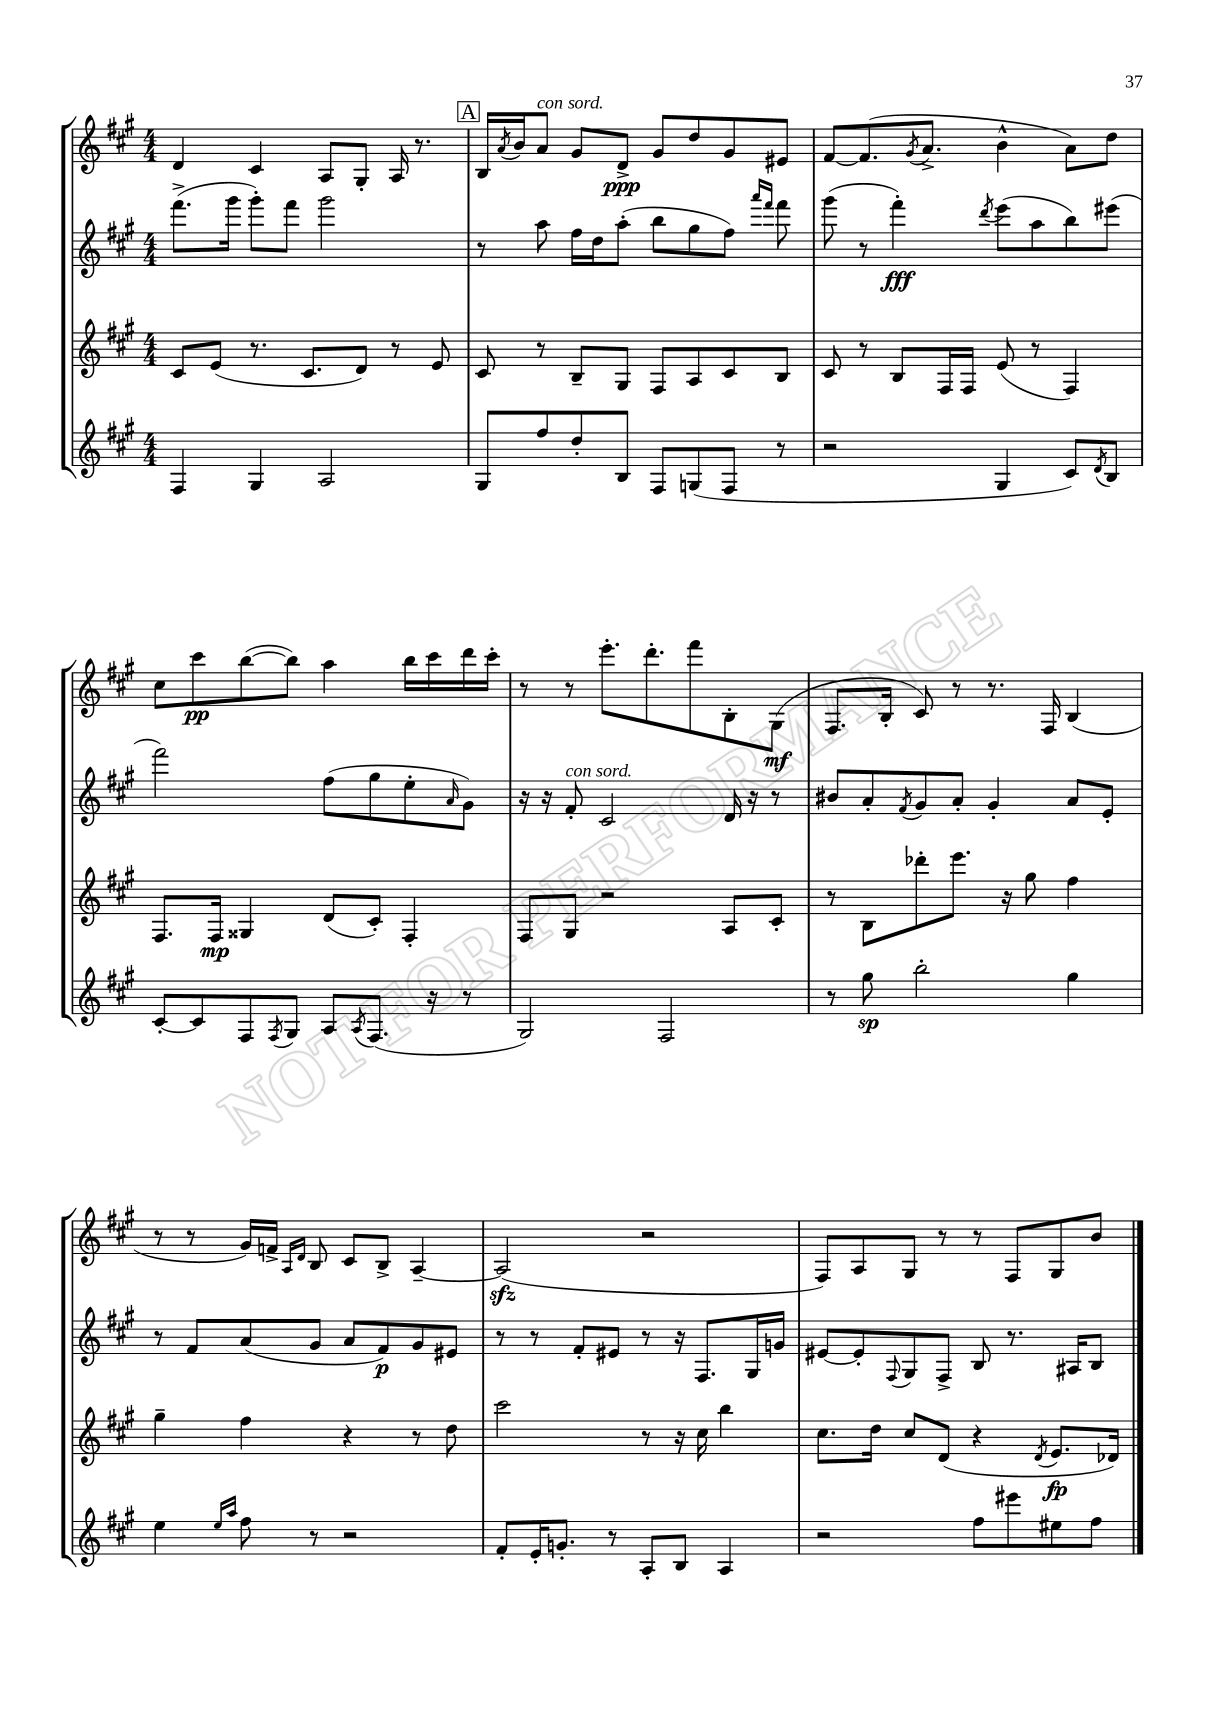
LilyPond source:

<<
\new StaffGroup <<
\new Staff = "s0" {
    \clef treble \key a \major \numericTimeSignature \time 4/4
    d'4 cis'4 a8 gis8-. a16 r8. |
    \mark \markup { \box "A" } b16 \acciaccatura { a'8 } b'16 a'8^\markup { \italic "con sord." } gis'8 d'8->\ppp gis'8 d''8 gis'8 eis'8 |
    fis'8~ fis'8.( \acciaccatura { gis'8 } a'8.-> b'4-^ a'8) d''8 |
    cis''8 cis'''8\pp b''8~( b''8) a''4 b''16 cis'''16 d'''16 cis'''16-. |
    r8 r8 e'''8.-. d'''8.-. fis'''8 b8-. gis8\mf( |
    fis8. b16-. cis'8) r8 r8. fis16 b4( |
    r8 r8 gis'16) f'16-> \grace { a16 d'16 } b8 cis'8 b8-> a4~-- |
    a2\sfz( r2 |
    fis8) a8 gis8 r8 r8 fis8 gis8 b'8 \bar "|." |
}
\new Staff = "s1" {
    \clef treble \key a \major \numericTimeSignature \time 4/4
    fis'''8.->( gis'''16 gis'''8-.) fis'''8 gis'''2 |
    \mark \markup { \box "A" } r8 a''8 fis''16 d''16 a''8-.( b''8 gis''8 fis''8) \grace { a'''16 fis'''16 } fis'''8 |
    gis'''8( r8 fis'''4-.\fff) \acciaccatura { d'''8 } e'''8( a''8 b''8) eis'''8( |
    fis'''2) fis''8( gis''8 e''8-. \grace { a'16 } gis'8) |
    r16 r16 fis'8-.^\markup { \italic "con sord." } cis'2 d'16 r16 r8 |
    bis'8 a'8-. \acciaccatura { fis'8 } gis'8 a'8-. gis'4-. a'8 e'8-. |
    r8 fis'8 a'8( gis'8 a'8 fis'8\p) gis'8 eis'8 |
    r8 r8 fis'8-. eis'8 r8 r16 fis8. gis16 g'16 |
    eis'8~ eis'8-. \appoggiatura { fis8 } gis8 fis8-> b8 r8. ais16 b8 \bar "|." |
}
\new Staff = "s2" {
    \clef treble \key a \major \numericTimeSignature \time 4/4
    cis'8 e'8( r8. cis'8. d'8) r8 e'8 |
    \mark \markup { \box "A" } cis'8 r8 b8-- gis8 fis8 a8 cis'8 b8 |
    cis'8 r8 b8 fis16 fis16 e'8( r8 fis4) |
    fis8. fis16\mp gisis4 d'8( cis'8-.) fis4-. |
    fis8 gis8 r2 a8 cis'8-. |
    r8 b8 des'''8-. e'''8. r16 gis''8 fis''4 |
    gis''4-- fis''4 r4 r8 d''8 |
    cis'''2 r8 r16 cis''16 b''4 |
    cis''8. d''16 cis''8 d'8( r4 \acciaccatura { d'8 } e'8.\fp des'16) \bar "|." |
}
\new Staff = "s3" {
    \clef treble \key a \major \numericTimeSignature \time 4/4
    fis4 gis4 a2 |
    \mark \markup { \box "A" } gis8 fis''8 d''8-. b8 fis8 g8( fis8 r8 |
    r2 gis4 cis'8) \acciaccatura { d'8 } b8 |
    cis'8~-. cis'8 fis8 \acciaccatura { fis8 } gis8 a8 \acciaccatura { a8 } fis8.( r16 r8 |
    gis2) fis2 |
    r8 gis''8\sp b''2-. gis''4 |
    e''4 \grace { e''16 a''16 } fis''8 r8 r2 |
    fis'8-. e'16-. g'8.-. r8 a8-. b8 a4 |
    r2 fis''8 eis'''8 eis''8 fis''8 \bar "|." |
}
>>
>>
\layout { \context { \Score \remove "Bar_number_engraver" } }
